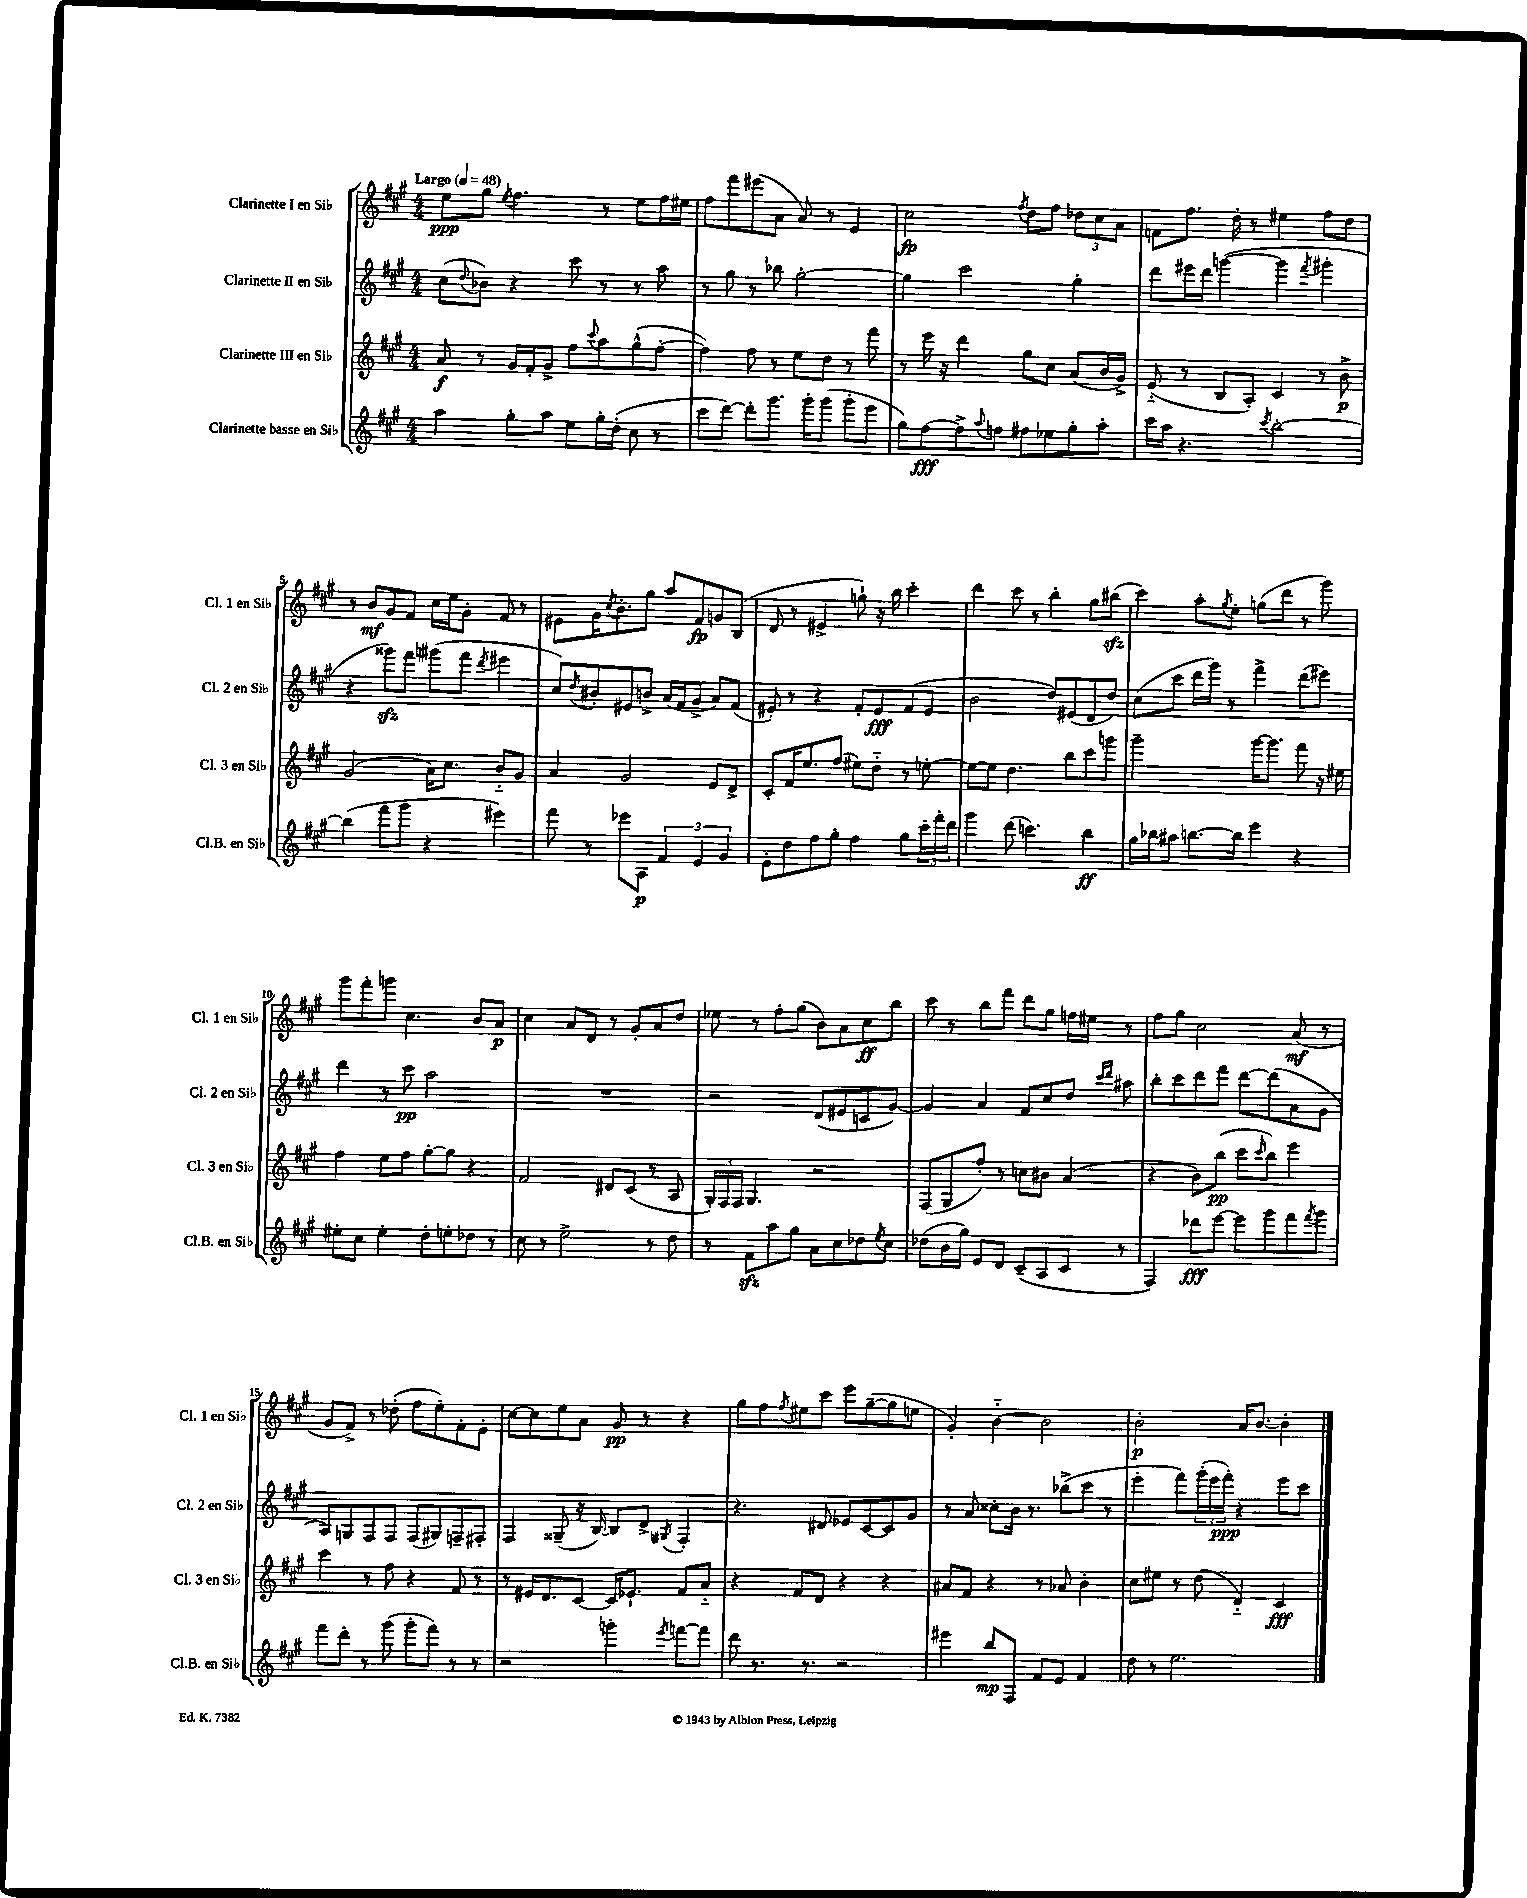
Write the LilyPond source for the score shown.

<<
\new StaffGroup <<
\new Staff = "s0" \with { instrumentName = "Clarinette I en Sib" shortInstrumentName = "Cl. 1 en Sib" } {
    \clef treble \key a \major \numericTimeSignature \time 4/4 \tempo "Largo" 4 = 48
    e''8\ppp gis''8 \acciaccatura { e''8 } fis''4. r8 e''8 fis''16 eis''16 |
    fis''8 fis'''8 eis'''8( a'8 a'8) r8 e'4 |
    cis''2\fp \acciaccatura { fis''8 } d''8 fis''8 \tuplet 3/2 { des''8 cis''8 a'8 } |
    f'8 fis''8. d''16-. r8 eis''4 fis''8 d''8 |
    r8 b'8\mf gis'8 fis'8 cis''16 e''16 gis'8-. fis'8 r8 |
    eis'8 gis'16 \acciaccatura { cis''8 } b'8.-. gis''8 a''8 fis'8\fp g'8 b8( |
    d'8 r8 eis'4-> g''8-!) r16 b''16 cis'''4-. |
    d'''4 cis'''8 r8 b''4-. gis''8 bis''8\sfz( |
    cis'''4) a''8-. \acciaccatura { gis''8 } e''8-. g''8( d'''8 r8 gis'''8) |
    gis'''8 fis'''8-. g'''8 cis''4. b'8 a'8\p |
    cis''4 a'8 d'8 r8 gis'8-. a'8 d''8 |
    ees''8 r8 fis''8-. gis''8( b'8) a'8 cis''8\ff b''8 |
    cis'''8 r8 b''8 fis'''8 d'''8 gis''8 f''16 eis''16 r8 |
    fis''8 gis''8 cis''2 a'8\mf( r8 |
    gis'8 fis'8->) r8 des''8-.( fis''8 e''8-.) fis'8-. e'8-. |
    cis''8~ cis''8 e''8 a'8 gis'8\pp r8 r4 |
    gis''8 fis''8 \acciaccatura { fis''8 } eis''8 cis'''8 e'''8 gis''8~--( gis''8 e''8 |
    gis'4-.) b'4~-_ b'2 |
    b'2-.\p a'16 b'8.~ b'4-. \bar "|." |
}
\new Staff = "s1" \with { instrumentName = "Clarinette II en Sib" shortInstrumentName = "Cl. 2 en Sib" } {
    \clef treble \key a \major \numericTimeSignature \time 4/4
    cis''8( \appoggiatura { d''8 } bes'8) r4 cis'''8 r8 r8 a''8 |
    r8 gis''8 r8 bes''8 gis''2~-. |
    gis''4 cis'''2 gis''4-. |
    d'''8 eis'''16 d'''16 g'''4~( g'''4 \acciaccatura { fis'''8 } gis'''4-. |
    r4 gisis'''8\sfz) fis'''8 gis'''8( fis'''8 \acciaccatura { d'''8 } eis'''4 |
    cis''8) \acciaccatura { d''8 } bis'8-. eis'8 b'8-> a'16( fis'16 gis'8-> a'8) fis'8( |
    eis'8-.) r8 r4 fis'8-. eis'8\fff fis'8( eis'8 |
    b'2 d''8) eis'8( d'8 d''8) |
    cis''8( cis'''8 d'''16 gis'''16) r8 fis'''4-> d'''8( eis'''8) |
    d'''4 r8 cis'''8\pp a''2 |
    R1 |
    r2 d'8( eis'8 c'8 gis'8~) |
    gis'4 a'4 fis'8 cis''8 d''8 \grace { cis'''16 d'''16 } ais''8 |
    b''8-. cis'''8 d'''8 fis'''8 d'''8~ d'''8( a'8 gis'8 |
    a8) g8 fis8 fis8 fis8( gis8) f8-- fis8-. |
    fis4 gisis8--( r16 b16~) b8 d'8-> \acciaccatura { gis8 } fis4-. |
    r4. dis'8 ees'8 cis'8~ cis'8 gis'8 |
    r8 a'8 cisis''8-. b'16 r8. bes''8->( cis'''8 r8 |
    e'''4-. fis'''8) \tuplet 3/2 { gis'''16-.( e'''16 fis'''16-.\ppp) } r4 e'''8 cis'''8 \bar "|." |
}
\new Staff = "s2" \with { instrumentName = "Clarinette III en Sib" shortInstrumentName = "Cl. 3 en Sib" } {
    \clef treble \key a \major \numericTimeSignature \time 4/4
    a'8\f r8 gis'16 fis'16-. gis'8-> fis''8 \appoggiatura { cis'''8 } a''8 gis''8-^( fis''8~-. |
    fis''4) fis''8 r8 e''8 d''8 r8 fis'''8 |
    r8 e'''16 r16 d'''4 gis''8 cis''8 a'8( b'16 gis'16->) |
    e'8-_( r8 b8 a8-.) cis'4 r8 b'8->\p |
    gis'2( a'16) cis''8. b'8-_ gis'8 |
    a'4 gis'2 e'8 d'8-> |
    cis'8-. fis'16 e''8. fis''8( eis''8) d''8-_ r8 e''8~-. |
    e''8~ e''8 d''4. b''8 cis'''8 g'''8 |
    gis'''2-- gis'''16~ gis'''8. fis'''8 r16 eis''16 |
    fis''4 e''8 fis''8 gis''8~-. gis''8 r4 |
    fis'2 dis'8 cis'8( r8 a8 |
    \tuplet 3/2 { gis16-.) fis16 fis16 } gis4. r2 |
    fis8( gis8 fis''8-.) r8 c''8 bis'8 a'4( |
    r4 b'8) b''8\pp( cis'''8 \grace { cis'''16 } b''8) e'''4 |
    cis'''4 r8 fis''8 r4 fis'8 r8 |
    r8 eis'16 d'8. cis'8~ cis'16 ees'8.-! fis'8 a'8-_ |
    r4 fis'8 d'8 r4 r4 |
    ais'8 fis'8 r4 r8 aes'8 b'4-. |
    cis''8 eis''8 r8 d''8( d'4-_) cis'4\fff \bar "|." |
}
\new Staff = "s3" \with { instrumentName = "Clarinette basse en Sib" shortInstrumentName = "Cl.B. en Sib" } {
    \clef treble \key a \major \numericTimeSignature \time 4/4
    a''4 gis''8-. a''8 e''8 gis''16-. d''16-.( cis''8 r8 |
    cis'''8 d'''8~) d'''8-. gis'''8. gis'''16-. gis'''8( gis'''8-. e'''8 |
    gis''8) fis''8~\fff fis''8-> \appoggiatura { a''8 } f''8 fis''8 ees''8 gis''8-. a''8-. |
    cis'''16 a''16 r4. \acciaccatura { cis'''8 } b''2~-. |
    b''4( fis'''8 gis'''8 r4 eis'''4) |
    fis'''8 r8 ees'''8 a8\p \tuplet 3/2 { fis'4 e'4 gis'4 } |
    e'8-. d''8 fis''8 gis''8-. fis''4 gis''8 \tuplet 3/2 { cis'''16-. fis'''16-. d'''16 } |
    gis'''4 d'''8( c'''4.) b''4\ff |
    gis''16 bes''16 ais''8 b''8.~ b''16 e'''4 r4 |
    eis''8-. cis''8 eis''4-. d''8-. e''8-. des''8 r8 |
    cis''8 r8 e''2-> r8 d''8 |
    r8 fis'8\sfz a''8 gis''8 a'8 cis''8 des''8 \acciaccatura { e''8 } cis''8 |
    des''8( b'16 gis''16) e'8 d'8 cis'8--( a8 cis'8 r8 |
    fis4) des'''8\fff e'''8~ e'''8 gis'''8 fis'''8 \acciaccatura { fis'''8 } gis'''8 |
    fis'''8 d'''8-. r8 gis'''8( gis'''8-. fis'''8) r8 r8 |
    r2 g'''4-. \acciaccatura { e'''8 } f'''8~ f'''8 |
    d'''8 r8. r8. r2 |
    eis'''4 b''8\mp fis8 fis'8 e'8 fis'4 |
    d''8 r8 e''2. \bar "|." |
}
>>
>>
